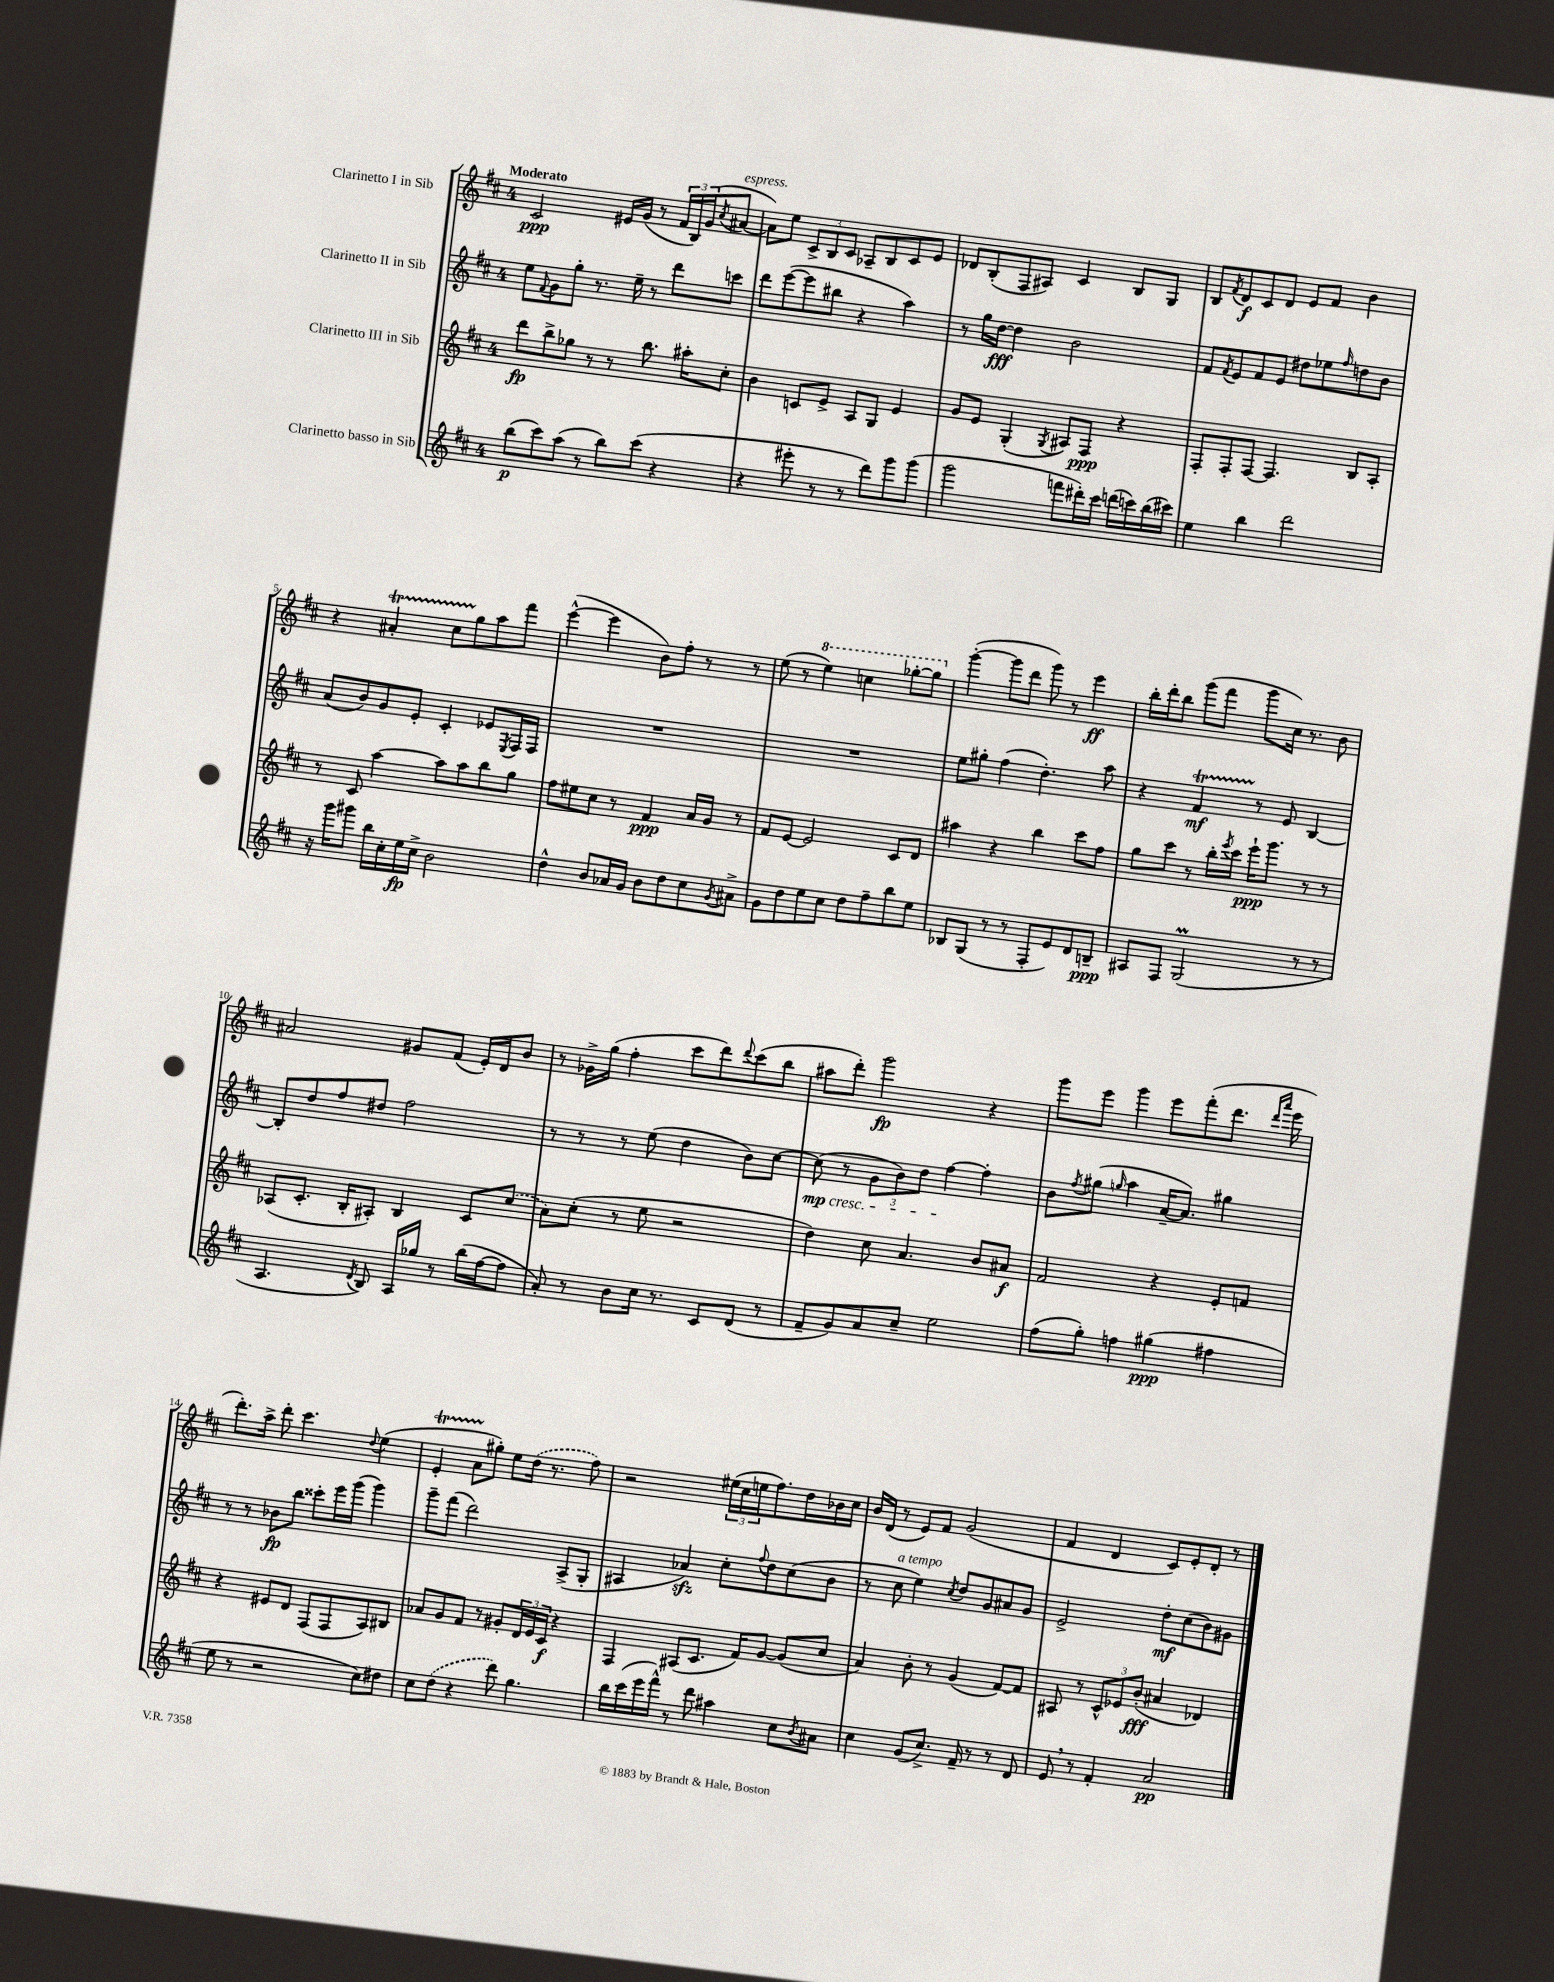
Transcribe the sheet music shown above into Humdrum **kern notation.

**kern	**kern	**kern	**kern
*staff4	*staff3	*staff2	*staff1
*clefG2	*clefG2	*clefG2	*clefG2
*k[f#c#]	*k[f#c#]	*k[f#c#]	*k[f#c#]
*M4/4	*M4/4	*M4/4	*M4/4
(8bb\L	8ddd\L	8ee\L	2c#/
.	.	8qqf#/	.
8ccc#\)	8bb^\	8g\	.
(8aa\J	8gg-\J	8gg'\J	.
8r	8r	8.r	.
8bb\L)	8r	.	16e#/LL
.	.	16ee~\	(16g/JJ
(8ccc#\J	8.bb\	8r	8r
4r	.	8ddd\L	24f#/LL
.	.	.	24B/)
.	16aa#'\LK	.	.
.	.	.	(24g/J
.	.	.	8qcc#/
.	8cc#'\J	8ccc\J	[8a#/J
=	=	=	=
4r	4b\	8ddd\L	8a#\]L)
.	.	([8eee\	8ee\J
8eee#'\	8c/L	8eee\]	12c#^/L
.	.	.	12B/
8r	8e^/J	8bb#\J	.
.	.	.	12c#/J
8r	8A/L	4r	8A-~/L
8ddd\L)	8G/J	.	8B/
8ggg\	4e/	4aa\)	8c#/
(8ggg\J	.	.	8e/J
=	=	=	=
2ggg\	8g/L	8r	8d-/L
.	8e/J	16gg\LL	(8B'/
.	.	[16dd\JJ	.
.	(4G'/	4dd\]	8F#/
.	.	.	8A#/J)
.	8qG/	.	.
8fff\L	8A#/L)	2b\	4c#/
16ddd#'\L)	8F#/J	.	.
16ccc#\JJ	.	.	.
(16ddd\LL	4r	.	8B/L
16ccc\)	.	.	.
(16bb\	.	.	8G/J
16ccc#\JJ)	.	.	.
=	=	=	=
4ee\	8F#'/L	8f#/L	8B/L
.	.	8qf#/	8qf#/
.	8F#'/	8e/	8d/
4bb\	[8F#/J	8f#/	8c#/
.	4.F#/]	8e/J	8d/J
2ddd\	.	8dd#\L	8e/L
.	.	8ee-\	8f#/J
.	.	16qqff#/	.
.	8B/L	8dd\	4b\
.	8A'/J	8b\J	.
=	=	=	=
16r	8r	(8a/L	4r
16ggg\LK	.	.	.
8ggg#\J	8c#/	8b/)	.
16bb\LL	[4aa\	8g/	4a#'/
16cc#'\	.	.	.
16ee\	.	8e'/J	.
16cc#^\JJ	.	.	.
2b\	8aa\]L	4c#'/	8cc#\L
.	8aa\	.	8gg\
.	8bb\	8e-/L	8aa\
.	.	8qE/	.
.	8gg\J	16F#/L	8fff#\J
.	.	16F#/JJ	.
=	=	=	=
4dd^^\	8ff#\L	1r	([4eee^^\
.	8ee#\	.	.
8b/L	8cc#\J	.	4eee\]
16a-/L	8r	.	.
16g/JJ	.	.	.
8b\L	4f#/	.	8b\L)
8dd\	.	.	8ff#'\J
8cc#\	16a/LL	.	8r
.	16g/JJ	.	.
8qg/	.	.	.
8a#^\J	8r	.	8r
=	=	=	=
8g\L	8f#/L	1r	(8ee\
8dd\	[8e/J	.	8r
8ee\	2e/]	.	4eee\)
8cc#\J	.	.	.
8dd\L	.	.	4ccc\
8ff#~\	.	.	.
8bb\	8c#/L	.	[8ggg-'\L
8ee\J	8d/J	.	8ggg-\]J
=	=	=	=
8B-/L	4aa#\	8ee\L	([4ggg'\
(8G/J	.	8gg#'\J	.
8r	4r	(4ff#\	8ggg\]L
8r	.	.	8ddd\J
8F#'/L	4bb\	4.dd'\)	8ggg\)
8e/)	.	.	8r
8d/	8ccc#\L	.	4eee\
8B~/J	8ff#\J	8aa\	.
=	=	=	=
8A#/L	8gg\L	4r	16bb'\LL
.	.	.	16ddd'\J
8F#/J	8ccc#\J	.	8bb\J
(2G/	8r	4f#/	(8ggg\L
.	16bb'\LL	.	8fff#\J
.	8qeee/	.	.
.	16ccc#\JJ	.	.
.	16eee`\LK	8r	8ggg\L
.	8.ggg\J	.	.
.	.	8e/	16cc#\Jk)
.	.	.	8.r
8r	8r	[4B/	.
8r	8r	.	8b\
=	=	=	=
4.A/	(8A-/L	8B'/]L	2a#/
.	8.c#'/J	8dd/	.
.	.	8ff#/	.
.	16B'/LK	.	.
8qd/	.	.	.
8B/)	8A#'/J)	8dd#/J	.
16A/LL	4B/	2ff#\	8g#/L
16gg-/JJ	.	.	.
8r	.	.	(8f#/J
(16bb\LL	8c#/L	.	16e'/LL)
[16ff#\J	.	.	16d/J
8ff#\]J	(8cc#/J	.	8b/J
=	=	=	=
8a'/)	8a\L)	8r	8r
8r	(8cc#'\J	8r	16g-^\LL
.	.	.	(16gg\JJ
8b\L	8r	8r	4ff#'\
16cc#\Jk	8ee\	(8ee\	.
8.r	.	.	.
.	2r	4dd\	8ccc#\L
8c#/L	.	.	8ddd\)
.	.	.	8qqddd/
(8d/J	.	8b\L)	(8ccc#\
8r	.	[8cc#\J	8bb\J
=	=	=	=
8f#~/L	4dd\)	(8cc#\]	8aa#\L
8g/)	.	8r	8ddd'\J)
8a/	8cc#\	12g\L	2ggg\
.	.	12b\)	.
8cc#~/J	4.a/	.	.
.	.	12dd\J	.
2ee\	.	[4ff#\	.
.	8b/L	4ff#'\]	4r
.	8a#/J	.	.
=	=	=	=
(8ff#\L	2f#/	8b\L	8ggg\L
.	.	8qff#/	.
8gg'\J)	.	(8gg#\J	8eee\J
.	.	16qqgg/	.
4ff\	.	4aa\	4ggg\
(4gg#\	4r	[16a~/LK	8eee\L
.	.	8.a/]J)	.
.	.	.	(8fff#'\
4ff#\	8e'/L	4gg#\	8.ddd\J
.	8f/J	.	.
.	.	.	16qqddd/LL
.	.	.	16qqaaa/JJ
.	.	.	16eee\
=	=	=	=
8ee\	4r	8r	8.ddd'\L)
8r	.	8r	.
.	.	.	16aa^\Jk
2r	8e#/L	8b-\L	8ddd'\
.	8d/J	8bb\J	4.ccc#\
.	(8F#/L	8ccc##'\L	.
.	8F#/	16eee\L	.
.	.	(16ggg\JJ	.
.	.	.	8qqdd/
8cc#\L)	8A/)	4ggg\)	(4ee\
8dd#\J	8B#/J	.	.
=	=	=	=
8cc#\L	8a-/L	8ggg~\L	4e'/
(8dd\J	8g/	(8fff#\J	.
4r	8f#/J	2ddd\)	8a\L
.	8r	.	8gg#'\J)
8ddd\)	8g#'/L	.	8ee\L
4.gg\	24d/L	.	(16dd\Jk
.	24e/	.	.
.	.	.	8.r
.	24c#/JJ	.	.
.	4r	(8A^/L	.
.	.	8G'/J	8ff#\)
=	=	=	=
16bb\LL	4F#/	4A#/	2r
(16ccc#\	.	.	.
16eee\	.	.	.
16fff#^^\JJ)	.	.	.
8r	(8A#/L	4a-/)	.
8ddd\	8.c#/J	.	.
4aa#\	.	8cc#'\L	(24ee#\LL
.	.	.	24cc#\
.	16f#/LK)	.	.
.	.	.	24ee\J
.	.	8qqff#/	.
.	[8g/J	8dd\	8.ff#\)
8cc#\L	(8g/]L	(8cc#\	.
.	.	.	16dd\L
8qb/	.	.	.
8a#\J	8cc#/J	8b\J	16b-\
.	.	.	16cc#\JJ
=	=	=	=
4cc#\	4a/)	8r	16b/LL
.	.	.	(16d/JJ
.	.	8cc#\	8r
(8g/L	8b'\	4ee\)	8e/L)
8.cc#^/J)	8r	.	8f#/J
.	.	8qcc#/	.
.	(4g/	8dd/L	(2g/
16f#~/	.	.	.
8r	.	8g/	.
8r	[8f#/L)	8a#/	.
8d/	8f#/]J	8g/J	.
=	=	=	=
8e/	8A#/	2e^/	4f#/
8r	8r	.	.
4f#'/	12c#^^/L	.	4d/
.	12e-/	.	.
.	(12b'/J	.	.
2a/	4a#/	8dd'\L	8c#/L)
.	.	(8cc#\	8e'/
.	4d-/)	8b\)	8d'/J
.	.	8g#\J	8r
==	==	==	==
*-	*-	*-	*-
